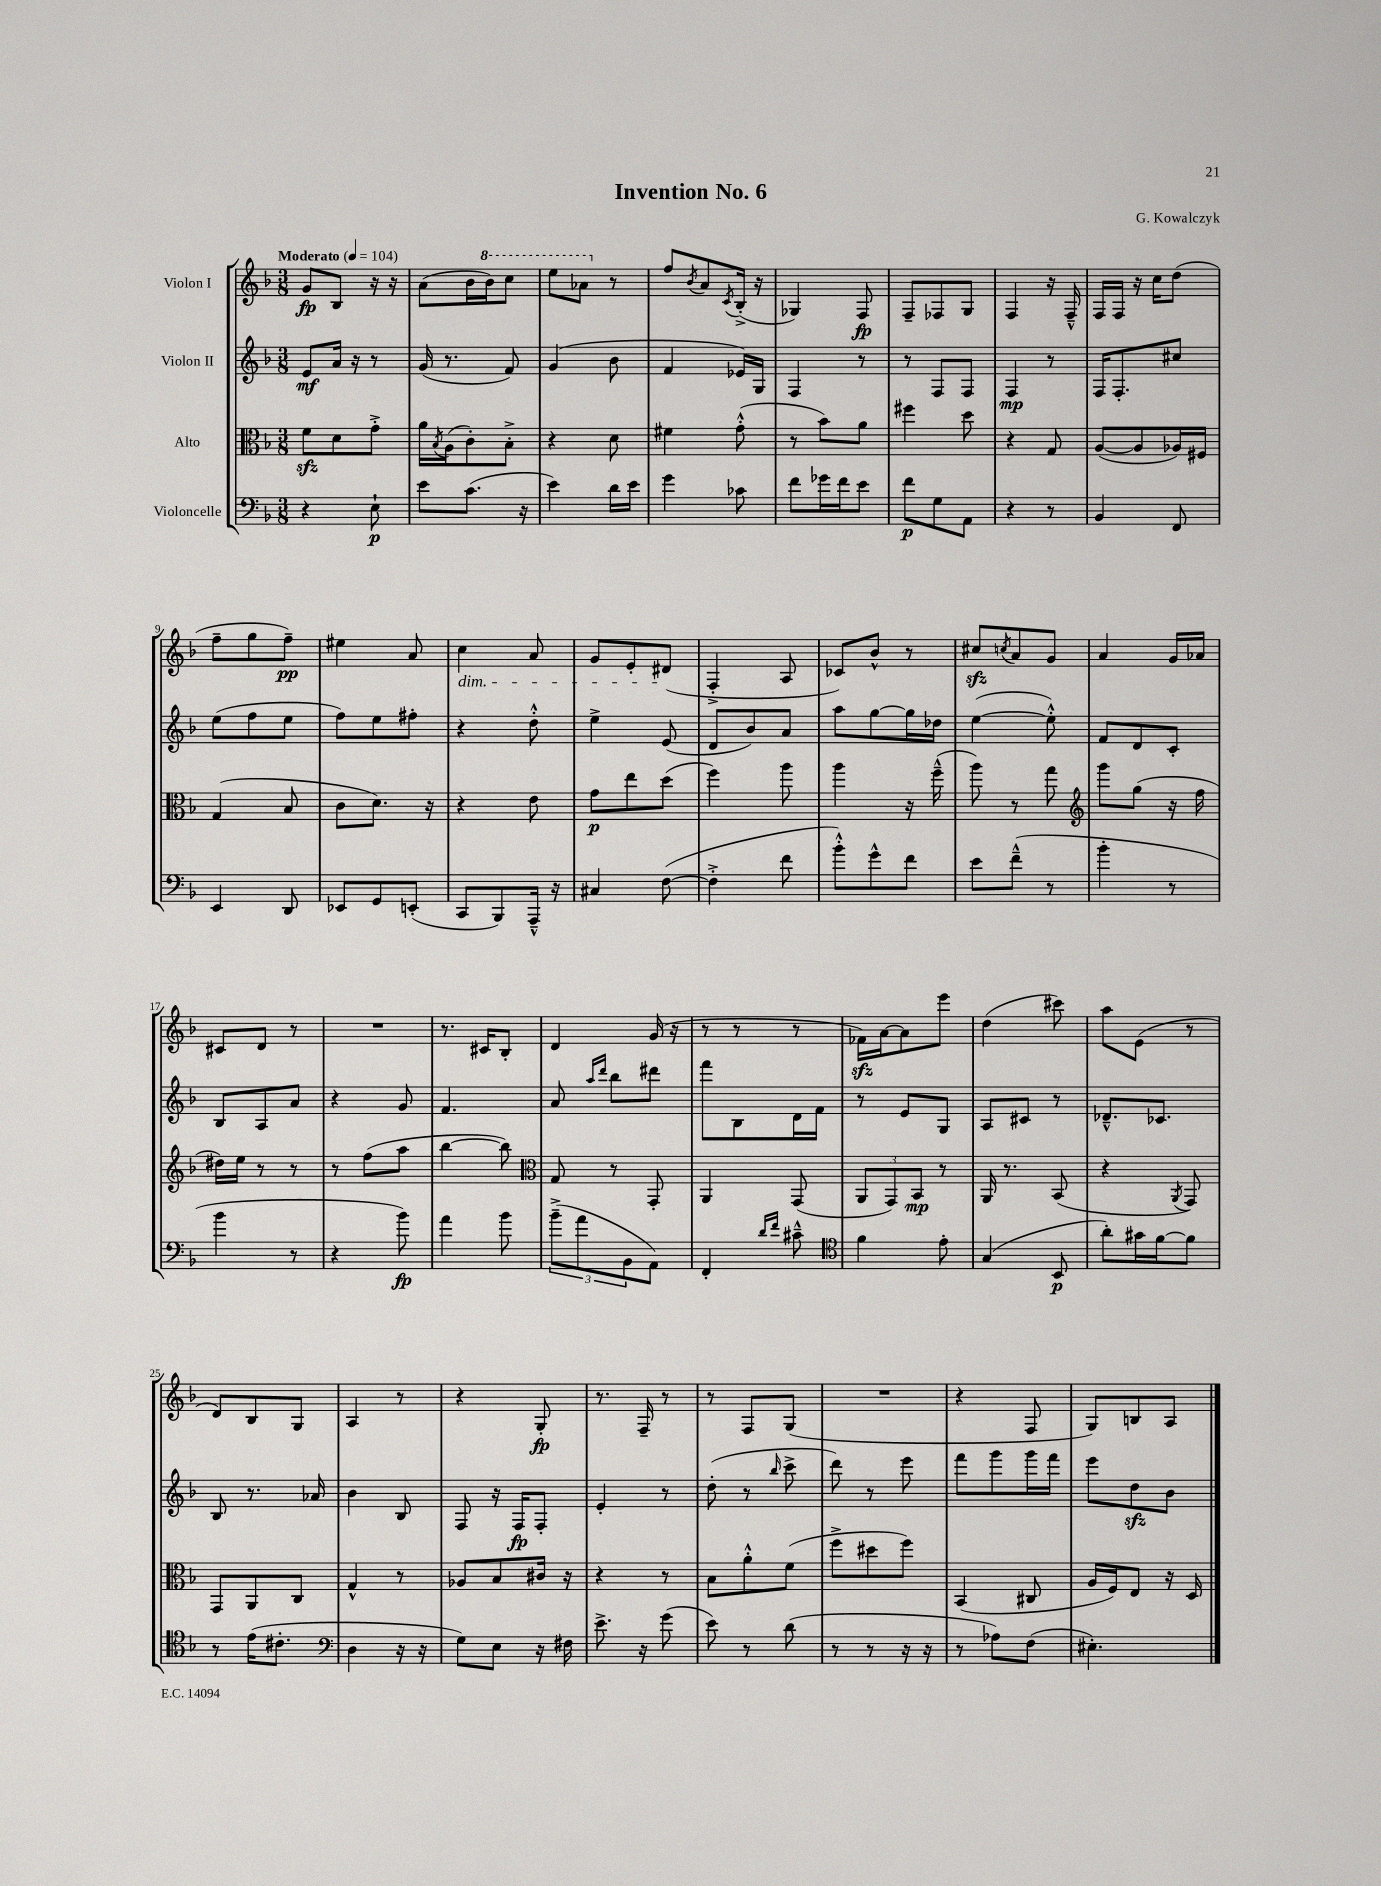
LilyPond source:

\header { title = "Invention No. 6" composer = "G. Kowalczyk" }
<<
\new StaffGroup <<
\new Staff = "s0" \with { instrumentName = "Violon I" } {
    \clef treble \key f \major \numericTimeSignature \time 3/8 \tempo "Moderato" 4 = 104
    g'8\fp bes8 r16 r16 |
    a'8( bes'16 \ottava #1 bes''16) c'''8 |
    e'''8 aes''8 \ottava #0 r8 |
    f''8 \acciaccatura { bes'8 } a'8 \acciaccatura { c'8 } bes16-.->( r16 |
    ges4) f8\fp |
    f8-- fes8 g8 |
    f4 r16 f16---^ |
    f16 f16 r16 c''16 d''8( |
    f''8-- g''8 f''8--\pp) |
    eis''4 a'8 |
    c''4\dim a'8 |
    g'8 e'8-. dis'8\!( |
    f4-.-> a8 |
    ces'8) bes'8-^ r8 |
    cis''8\sfz \acciaccatura { c''8 } a'8 g'8 |
    a'4 g'16 aes'16 |
    cis'8 d'8 r8 |
    R4. |
    r8. cis'16 bes8-. |
    d'4 g'16( r16 |
    r8 r8 r8 |
    fes'16\sfz) a'16~ a'8 e'''8 |
    d''4( cis'''8) |
    a''8 e'8( r8 |
    d'8) bes8 g8 |
    a4 r8 |
    r4 g8-.\fp |
    r8. f16-- r8 |
    r8 f8 g8( |
    R4. |
    r4 f8 |
    g8) b8 a8 \bar "|." |
}
\new Staff = "s1" \with { instrumentName = "Violon II" } {
    \clef treble \key f \major \numericTimeSignature \time 3/8
    e'8\mf a'16 r16 r8 |
    g'16( r8. f'8) |
    g'4( bes'8 |
    f'4 ees'16) g16 |
    f4 r8 |
    r8 f8 f8 |
    f4\mp r8 |
    f16 f8.-. cis''8 |
    e''8( f''8 e''8 |
    f''8) e''8 fis''8-. |
    r4 d''8-.-^ |
    e''4-> e'8( |
    d'8 bes'8) a'8 |
    a''8 g''8~ g''16 des''16 |
    e''4~( e''8-.-^) |
    f'8 d'8 c'8-. |
    bes8 a8 a'8 |
    r4 g'8 |
    f'4. |
    a'8 \grace { a''16 d'''16 } bes''8 dis'''8 |
    f'''8 bes8 d'16 f'16 |
    r8 e'8 g8 |
    a8 cis'8 r8 |
    des'8.---^ ces'8. |
    bes8 r8. aes'16 |
    bes'4 bes8 |
    f8 r16 f16\fp f8-. |
    e'4-. r8 |
    d''8-.( r8 \grace { bes''16 } c'''8-> |
    d'''8) r8 e'''8 |
    f'''8 g'''8 g'''16 f'''16 |
    e'''8 d''8\sfz bes'8 \bar "|." |
}
\new Staff = "s2" \with { instrumentName = "Alto" } {
    \clef alto \key f \major \numericTimeSignature \time 3/8
    f'8\sfz d'8 g'8-.-> |
    a'16 \acciaccatura { bes8 } a16( c'8-.) bes8-.-> |
    r4 d'8 |
    fis'4 g'8-.-^( |
    r8 bes'8) a'8 |
    fis''4 d''8 |
    r4 g8 |
    a8~( a8 aes16) fis16 |
    g4( bes8 |
    c'8 d'8.) r16 |
    r4 e'8 |
    g'8\p e''8 d''8( |
    f''4) a''8 |
    a''4 r16 f''16---^( |
    a''8) r8 g''8 |
    \clef treble g'''8 g''8( r16 f''16 |
    dis''16) e''16 r8 r8 |
    r8 f''8( a''8 |
    bes''4~ bes''8) |
    \clef alto g8 r8 g,8-. |
    a,4 g,8( |
    \tuplet 3/2 { a,8 g,8) bes,8\mp } r8 |
    a,16 r8. bes,8( |
    r4 \acciaccatura { a,8 } g,8) |
    g,8 a,8 c8 |
    g4-^ r8 |
    aes8 bes8 cis'16 r16 |
    r4 r8 |
    bes8 a'8-.-^ f'8( |
    f''8-> dis''8 f''8) |
    bes,4( cis8 |
    a16 f16) e8 r16 d16 \bar "|." |
}
\new Staff = "s3" \with { instrumentName = "Violoncelle" } {
    \clef bass \key f \major \numericTimeSignature \time 3/8
    r4 e8-!\p |
    e'8 c'8.( r16 |
    e'4) d'16 e'16 |
    g'4 ces'8 |
    f'8 ges'16 f'16 e'8 |
    f'8\p g8 a,8 |
    r4 r8 |
    bes,4 f,8 |
    e,4 d,8 |
    ees,8 g,8 e,8-.( |
    c,8 bes,,8) a,,16---^ r16 |
    cis4 f8~( |
    f4-.-> f'8 |
    bes'8-.-^) g'8-^ f'8 |
    e'8 f'8---^( r8 |
    bes'4-. r8 |
    bes'4 r8 |
    r4 bes'8\fp) |
    a'4 bes'8 |
    \tuplet 3/2 { bes'8--->( a'8 bes,8 } a,8) |
    f,4-. \grace { d'16 f'16 } cis'8---^ |
    \clef tenor f'4 e'8-. |
    g4( bes,8\p |
    a'8-.) gis'16 f'16~ f'8 |
    r8 e'16( cis'8.-. |
    \clef bass d4 r16 r16 |
    g8) e8 r16 fis16 |
    e'8.-> r16 g'8( |
    e'8) r8 d'8( |
    r8 r8 r16 r16 |
    r8 aes8) f8( |
    eis4.-.) \bar "|." |
}
>>
>>
